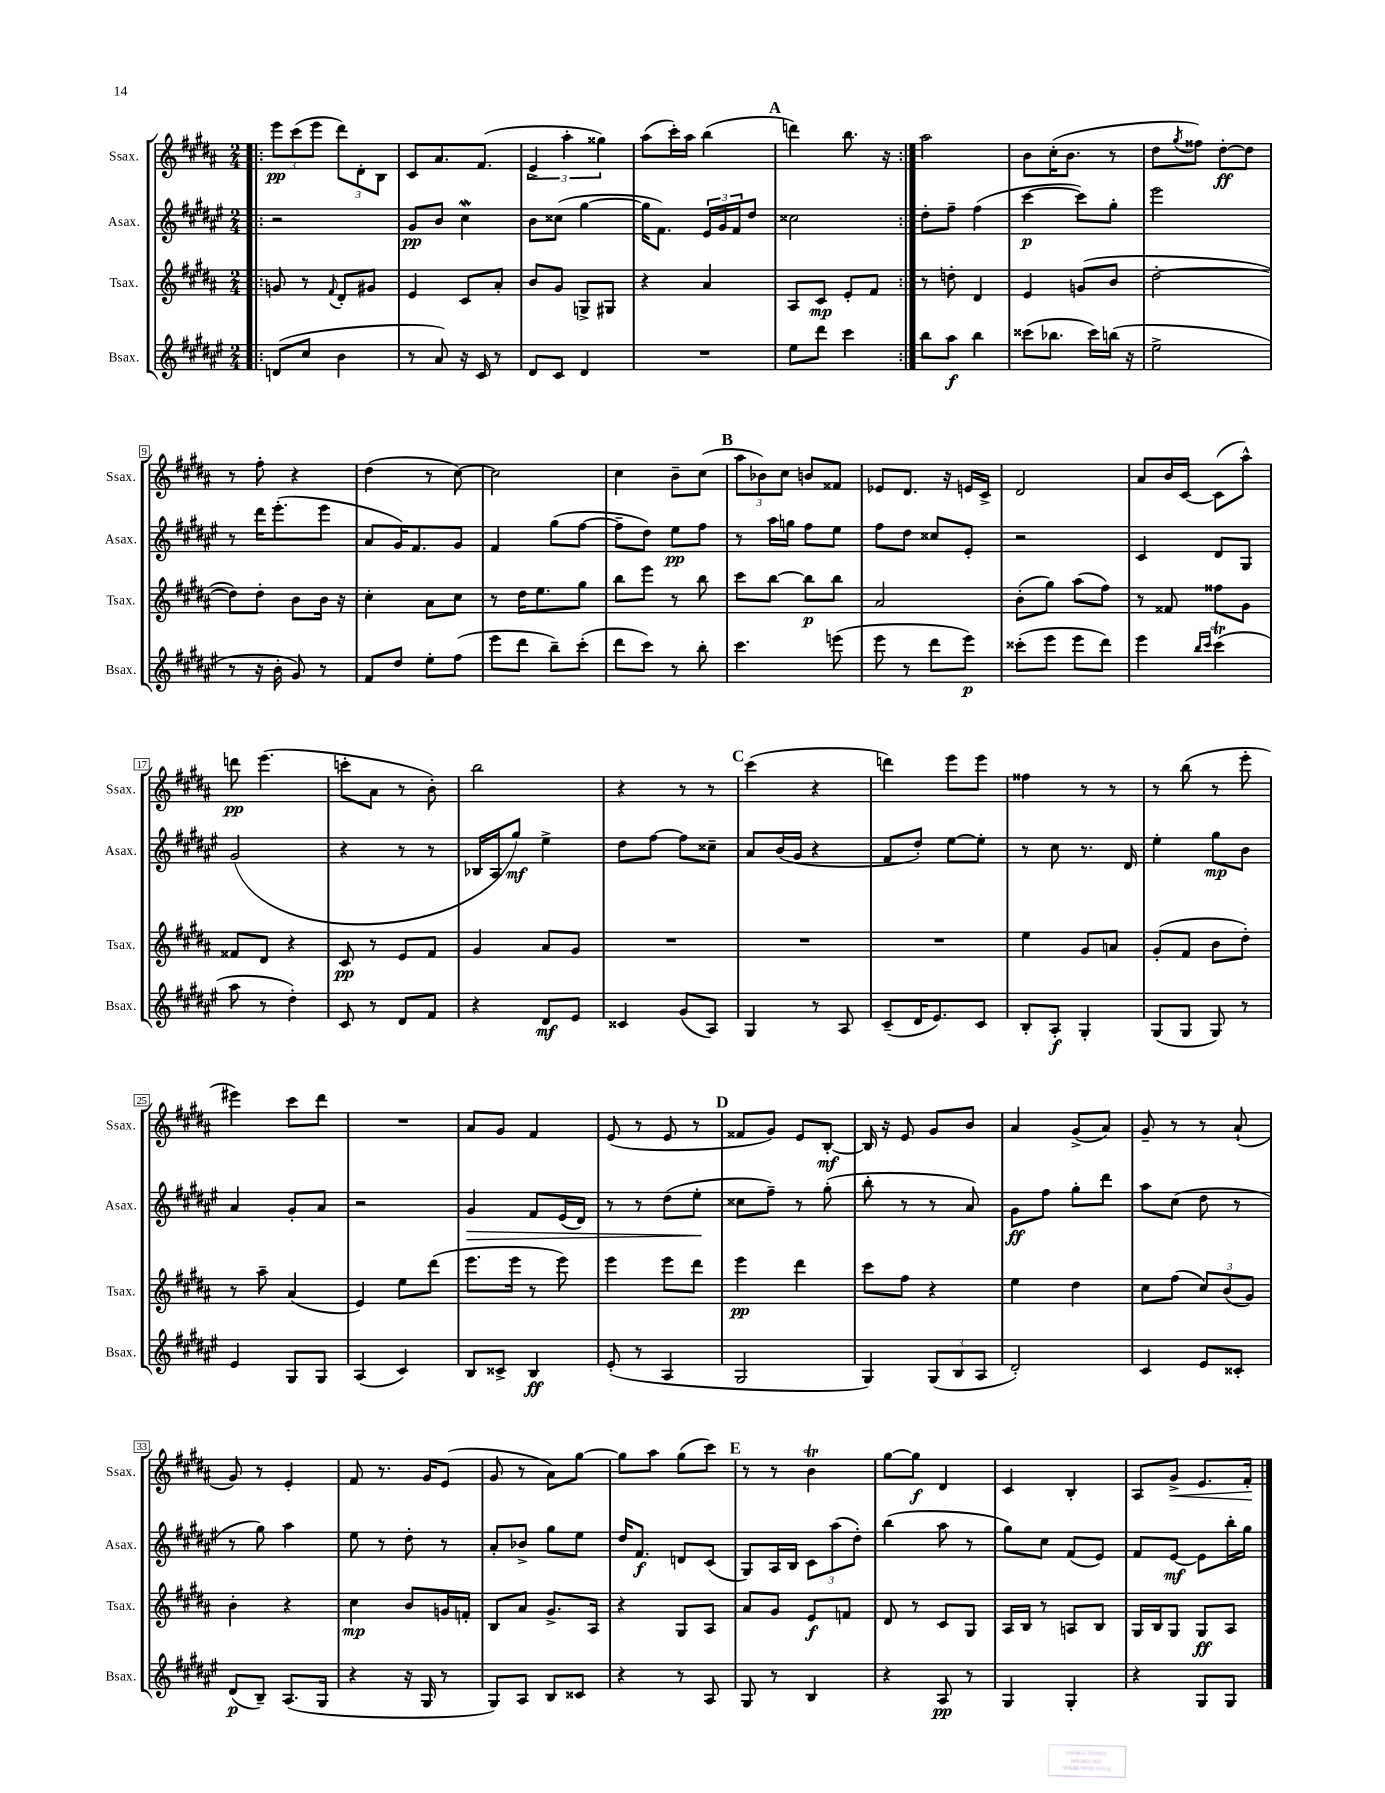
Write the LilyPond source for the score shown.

<<
\new StaffGroup <<
\new Staff = "s0" \with { instrumentName = "Ssax." shortInstrumentName = "Ssax." } {
    \clef treble \key b \major \numericTimeSignature \time 2/4
    \repeat volta 2 { \bar ".|:" \tuplet 3/2 { e'''8\pp cis'''8( e'''8 } \tuplet 3/2 { dis'''8) dis'8-. b8 } |
    cis'8 ais'8. fis'8.( |
    \tuplet 3/2 { e'4-> ais''4-. gisis''4) } |
    ais''8( cis'''16-.) ais''16 b''4( |
    \mark \markup { \bold "A" } d'''4) b''8. r16 | }
    ais''2 |
    b'8 cis''16-.( b'8. r8 |
    dis''8 \acciaccatura { gis''8 } fisis''8) dis''8~-.\ff dis''8 |
    r8 fis''8-. r4 |
    dis''4( r8 cis''8~) |
    cis''2 |
    cis''4 b'8-- cis''8( |
    \mark \markup { \bold "B" } \tuplet 3/2 { ais''8 bes'8) cis''8 } b'8 fisis'8 |
    ees'8 dis'8. r16 e'16 cis'16-> |
    dis'2 |
    ais'8 b'16 cis'16~ cis'8( ais''8-^) |
    d'''8\pp e'''4.( |
    c'''8-. ais'8 r8 b'8-.) |
    b''2 |
    r4 r8 r8 |
    \mark \markup { \bold "C" } cis'''4( r4 |
    d'''4) e'''8 e'''8 |
    fisis''4 r8 r8 |
    r8 b''8( r8 e'''8-. |
    eis'''4) cis'''8 dis'''8 |
    R2 |
    ais'8 gis'8 fis'4 |
    e'8( r8 e'8 r8 |
    \mark \markup { \bold "D" } fisis'8 gis'8) e'8 b8~-.\mf |
    b16 r16 e'8 gis'8 b'8 |
    ais'4 gis'8->( ais'8) |
    gis'8-- r8 r8 ais'8-!( |
    gis'8) r8 e'4-. |
    fis'8 r8. gis'16 e'8( |
    gis'8 r8 ais'8) gis''8~ |
    gis''8 ais''8 gis''8( cis'''8) |
    \mark \markup { \bold "E" } r8 r8 b'4\trill |
    gis''8~ gis''8\f dis'4 |
    cis'4 b4-. |
    ais8 gis'8->\< e'8. fis'16-.\! \bar "|." |
}
\new Staff = "s1" \with { instrumentName = "Asax." shortInstrumentName = "Asax." } {
    \clef treble \key fis \major \numericTimeSignature \time 2/4
    \repeat volta 2 { \bar ".|:" r2 |
    gis'8\pp b'8 cis''4\mordent |
    b'8 cisis''8( gis''4~ |
    gis''16 fis'8.) \tuplet 3/2 { eis'16 gis'16 fis'16 } dis''8 |
    \mark \markup { \bold "A" } cisis''2 | }
    dis''8-. fis''8-- fis''4( |
    cis'''4~\p cis'''8) gis''8-. |
    eis'''2 |
    r8 dis'''16 eis'''8.-.( eis'''8 |
    ais'8 gis'16) fis'8. gis'8 |
    fis'4 gis''8( fis''8~ |
    fis''8-- dis''8) eis''8\pp fis''8 |
    \mark \markup { \bold "B" } r8 ais''16 g''16 fis''8 eis''8 |
    fis''8 dis''8 cisis''8 eis'8-. |
    r2 |
    cis'4 dis'8 gis8 |
    gis'2( |
    r4 r8 r8 |
    bes16 ais16 gis''8\mf) eis''4-> |
    dis''8 fis''8~ fis''8 cisis''8-- |
    \mark \markup { \bold "C" } ais'8 b'16( gis'16 r4 |
    fis'8 dis''8-.) eis''8~ eis''8-. |
    r8 cis''8 r8. dis'16 |
    eis''4-. gis''8\mp b'8 |
    ais'4 gis'8-. ais'8 |
    r2 |
    gis'4\> fis'8 eis'16( dis'16) |
    r8 r8 dis''8( eis''8-.\! |
    \mark \markup { \bold "D" } cisis''8 fis''8--) r8 gis''8-.( |
    b''8-. r8 r8 ais'8) |
    gis'8\ff fis''8 gis''8-. dis'''8 |
    ais''8 cis''8( dis''8 r8 |
    r8 gis''8) ais''4 |
    eis''8 r8 dis''8-. r8 |
    ais'8-. bes'8-> gis''8 eis''8 |
    dis''16 fis'8.\f d'8 cis'8( |
    \mark \markup { \bold "E" } gis8) ais16 b16 \tuplet 3/2 { cis'8 ais''8( dis''8-.) } |
    b''4( ais''8 r8 |
    gis''8) cis''8 fis'8( eis'8) |
    fis'8 eis'8~\mf eis'8 b''16-. gis''16 \bar "|." |
}
\new Staff = "s2" \with { instrumentName = "Tsax." shortInstrumentName = "Tsax." } {
    \clef treble \key b \major \numericTimeSignature \time 2/4
    \repeat volta 2 { \bar ".|:" g'8 r8 \appoggiatura { fis'8 } dis'8-. gis'8 |
    e'4 cis'8 ais'8-. |
    b'8 gis'8 g8-> gis8 |
    r4 ais'4 |
    \mark \markup { \bold "A" } ais8 cis'8\mp e'8-. fis'8 | }
    r8 d''8-. dis'4 |
    e'4 g'8( b'8 |
    dis''2~-. |
    dis''8) dis''8-. b'8 b'16 r16 |
    cis''4-. ais'8 cis''8 |
    r8 dis''16 e''8. gis''8 |
    b''8 e'''8 r8 b''8 |
    \mark \markup { \bold "B" } cis'''8 b''8~ b''8\p b''8 |
    ais'2 |
    b'8-.( gis''8) ais''8( fis''8) |
    r8 fisis'8 fisis''8 gis'8 |
    fisis'8 dis'8 r4 |
    cis'8\pp r8 e'8 fis'8 |
    gis'4 ais'8 gis'8 |
    R2 |
    \mark \markup { \bold "C" } R2 |
    R2 |
    e''4 gis'8 a'8 |
    gis'8-.( fis'8 b'8 dis''8-.) |
    r8 ais''8-- ais'4( |
    e'4) e''8 dis'''8( |
    e'''8. e'''16 r8 e'''8) |
    e'''4 e'''8 dis'''8 |
    \mark \markup { \bold "D" } e'''4\pp dis'''4 |
    cis'''8 fis''8 r4 |
    e''4 dis''4 |
    cis''8 fis''8( \tuplet 3/2 { cis''8) b'8( gis'8) } |
    b'4-. r4 |
    cis''4\mp b'8 g'16 f'16-. |
    b8 ais'8 gis'8.-> ais16 |
    r4 gis8 ais8 |
    \mark \markup { \bold "E" } ais'8 gis'8 e'8\f f'8 |
    dis'8 r8 cis'8 gis8 |
    ais16 b16 r8 a8 b8 |
    gis16 b16 gis8 gis8\ff ais8 \bar "|." |
}
\new Staff = "s3" \with { instrumentName = "Bsax." shortInstrumentName = "Bsax." } {
    \clef treble \key fis \major \numericTimeSignature \time 2/4
    \repeat volta 2 { \bar ".|:" d'8( cis''8 b'4 |
    r8 ais'8) r16 cis'16 r8 |
    dis'8 cis'8 dis'4 |
    R2 |
    \mark \markup { \bold "A" } eis''8 dis'''8 cis'''4 | }
    b''8 ais''8\f b''4 |
    cisis'''8( bes''8. cisis'''16) b''16( r16 |
    eis''2-> |
    r8 r16 b'16-. gis'8) r8 |
    fis'8 dis''8 eis''8-. fis''8( |
    eis'''8 dis'''8 b''8--) cis'''8-.( |
    dis'''8 cis'''8) r8 b''8-. |
    \mark \markup { \bold "B" } cis'''4. e'''8( |
    eis'''8 r8 dis'''8 eis'''8\p) |
    cisis'''8-.( eis'''8 eis'''8 dis'''8) |
    eis'''4 \grace { b''16 cis'''16 } cis'''4\trill( |
    ais''8 r8 dis''4-.) |
    cis'8 r8 dis'8 fis'8 |
    r4 dis'8\mf eis'8 |
    cisis'4 gis'8( ais8) |
    \mark \markup { \bold "C" } gis4 r8 ais8 |
    cis'8--( dis'16 eis'8.) cis'8 |
    b8-. ais8-.\f gis4-. |
    gis8( gis8 gis8) r8 |
    eis'4 gis8 gis8 |
    ais4( cis'4) |
    b8 cisis'8-> b4\ff |
    eis'8-.( r8 ais4 |
    \mark \markup { \bold "D" } gis2 |
    gis4) \tuplet 3/2 { gis8( b8 ais8 } |
    dis'2-.) |
    cis'4 eis'8 cisis'8-. |
    dis'8\p( b8--) ais8.( gis16 |
    r4 r16 gis16 r8 |
    gis8) ais8 b8 cisis'8 |
    r4 r8 ais8 |
    \mark \markup { \bold "E" } gis8 r8 b4 |
    r4 ais8\pp r8 |
    gis4 gis4-. |
    r4 gis8 gis8 \bar "|." |
}
>>
>>
\layout { \context { \Score \override BarNumber.stencil = #(make-stencil-boxer 0.1 0.3 ly:text-interface::print) } }
